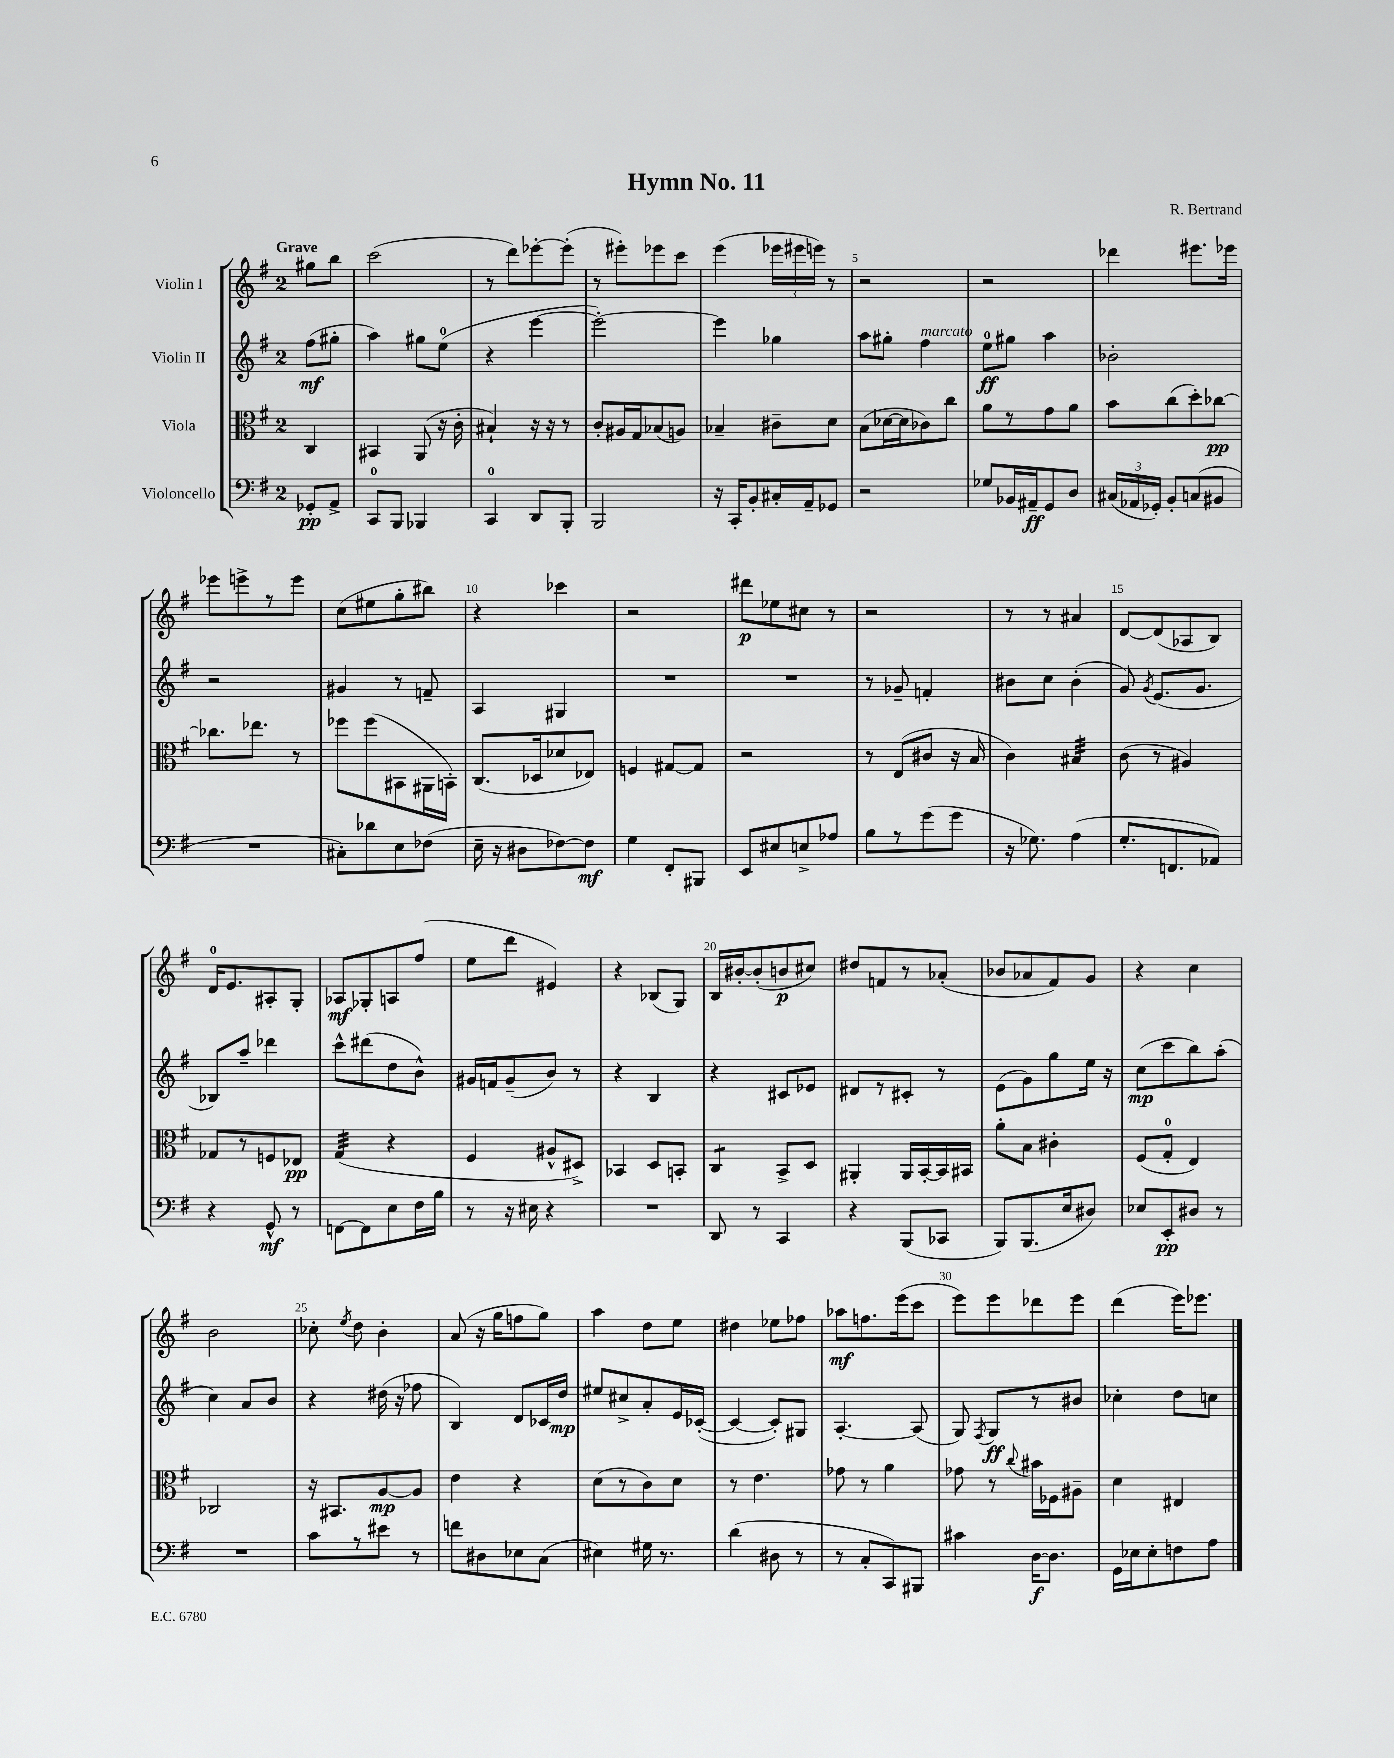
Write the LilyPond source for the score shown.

\header { title = "Hymn No. 11" composer = "R. Bertrand" }
<<
\new StaffGroup <<
\new Staff = "s0" \with { instrumentName = "Violin I" } {
    \clef treble \key g \major \once \override Staff.TimeSignature.style = #'single-digit \time 2/4 \partial 4 \tempo "Grave"
    \autoBeamOff gis''8[ b''8] |
    c'''2( |
    r8 d'''8[) ees'''8~-. ees'''8]-.( |
    r8 eis'''8[-.) ees'''8 c'''8] |
    e'''4( \tuplet 3/2 { ees'''16[ eis'''16 e'''16]) } r8 |
    r2 |
    r2 |
    des'''4 eis'''8.[ ees'''16] |
    ees'''8[ e'''8-> r8 e'''8] |
    c''8[( eis''8 g''8-. bis''8]) |
    r4 ces'''4 |
    r2 |
    dis'''8[\p ees''8 cis''8] r8 |
    r2 |
    r8 r8 ais'4 |
    d'8[~ d'8( aes8 b8]) |
    d'16[-0 e'8. ais8-. g8]-. |
    aes8[\mf ges8-. a8 fis''8]( |
    e''8[ d'''8] eis'4) |
    r4 bes8[( g8]) |
    b16[ bis'16~-. bis'8-.( b'8\p cis''8]) |
    dis''8[ f'8 r8 aes'8]-.( |
    bes'8[ aes'8 fis'8) g'8] |
    r4 c''4 |
    b'2 |
    ces''8-. \acciaccatura { e''8 } d''8 b'4-. |
    a'8( r16 g''16[ f''8 g''8]) |
    a''4 d''8[ e''8] |
    dis''4 ees''8[ fes''8] |
    aes''8[\mf f''8. e'''16( c'''8] |
    e'''8[) e'''8 des'''8 e'''8] |
    d'''4( e'''16[) ees'''8.] \bar "|." |
}
\new Staff = "s1" \with { instrumentName = "Violin II" } {
    \clef treble \key g \major \once \override Staff.TimeSignature.style = #'single-digit \time 2/4 \partial 4
    \autoBeamOff fis''8[\mf( gis''8]-. |
    a''4) gis''8[ e''8]-0( |
    r4 e'''4~ |
    e'''2~-.) |
    e'''4 ges''4 |
    a''8[ gis''8]-. fis''4^\markup { \italic "marcato" } |
    e''8[-0\ff gis''8] a''4 |
    bes'2-. |
    r2 |
    gis'4 r8 f'8-- |
    a4 gis4 |
    R2 |
    R2 |
    r8 ges'8-- f'4-. |
    bis'8[ c''8] bis'4-.( |
    g'8) \acciaccatura { g'8 } e'8.[( g'8.] |
    bes8[) a''8]-- des'''4 |
    c'''8[-^ dis'''8( d''8 b'8]-^) |
    gis'16[ f'16 gis'8--( b'8]) r8 |
    r4 b4 |
    r4 cis'8[ ees'8] |
    dis'8[ r8 cis'8]-. r8 |
    e'8[( g'8) g''8 e''16] r16 |
    c''8[\mp( c'''8 b''8) a''8]-.( |
    c''4) a'8[ b'8] |
    r4 dis''16( r16 fes''8 |
    b4) d'8[ ces'16 d''16]\mp |
    eis''8[ cis''8-> a'8-. e'16 ces'16]~-.( |
    ces'4~ ces'8[-.) gis8] |
    a4.~-. a8( |
    g8) \acciaccatura { fis8 } g8[\ff r8 bis'8] |
    ces''4-. d''8[ c''8] \bar "|." |
}
\new Staff = "s2" \with { instrumentName = "Viola" } {
    \clef alto \key g \major \once \override Staff.TimeSignature.style = #'single-digit \time 2/4 \partial 4
    \autoBeamOff c4 |
    bis,4 a,8( r16 c'16-. |
    bis4-!) r16 r16 r8 |
    c'8[-. ais16 g16 bes8( a8]) |
    bes4-- cis'8[-- d'8] |
    b8[( des'16~ des'16 ces'8) c''8] |
    a'8[ r8 g'8 a'8] |
    b'8[ c''8( d''8-.) ces''8]~\pp |
    ces''8.[ ees''8.] r8 |
    fes''8[ fes''8( bis,8 ais,16 b,16]-.) |
    c8.[( des16 des'8 ees8]) |
    f4 gis8[~ gis8] |
    r2 |
    r8 e8[( cis'8] r16 b16 |
    c'4) bis4:32 |
    c'8( r8 ais4) |
    ges8[ r8 f8 ees8]\pp |
    g4:32( r4 |
    fis4 ais8[-^ dis8]->) |
    bes,4 d8[ b,8]-. |
    c4:8 b,8[-> d8] |
    ais,4-. ais,16[ b,16~-. b,16 bis,16] |
    a'8[-. b8] cis'4-. |
    fis8[( g8]-0-. e4) |
    ces2 |
    r16 bis,8.[ a8~\mp a8] |
    e'4 r4 |
    d'8[( r8 c'8) d'8] |
    r8 e'4. |
    ges'8 r8 a'4 |
    ges'8 r8 \appoggiatura { c''8 } bis'16[ fes16 ais8]-- |
    d'4 eis4 \bar "|." |
}
\new Staff = "s3" \with { instrumentName = "Violoncello" } {
    \clef bass \key g \major \once \override Staff.TimeSignature.style = #'single-digit \time 2/4 \partial 4
    \autoBeamOff ges,8[-.\pp a,8]-> |
    c,8[-0 b,,8] bes,,4 |
    c,4-0 d,8[ b,,8]-. |
    b,,2 |
    r16 c,16[-. b,8-. cis16-. a,16-- ges,8] |
    r2 |
    ges8[ bes,16 ais,16--\ff g,8 d8] |
    \tuplet 3/2 { cis16[( aes,16 ges,16]-.) } b,8[-. c8( bis,8] |
    R2 |
    cis8[-.) des'8 e8 fes8]( |
    e16-- r16 dis8[ fes8~) fes8]\mf |
    g4 fis,8[-. bis,,8] |
    e,8[ eis8 e8-> aes8] |
    b8[ r8 g'8( g'8] |
    r16 ges8.) a4( |
    g8.[-. f,8. aes,8]) |
    r4 g,8-^\mf r8 |
    f,8[~ f,8 e8 fis16 b16] |
    r8 r16 eis16 r4 |
    R2 |
    d,8 r8 c,4 |
    r4 b,,8[( ces,8] |
    b,,8[) b,,8.( e16 dis8]) |
    ees8[ e,8-.\pp dis8] r8 |
    R2 |
    c'8[ r8 eis'8] r8 |
    f'8[ dis8 ees8 c8]( |
    eis4) gis16 r8. |
    d'4( dis8 r8 |
    r8 c8[-. c,8) bis,,8] |
    cis'4 d16[~\f d8.] |
    g,16[ ees16 ees8-. f8 a8] \bar "|." |
}
>>
>>
\layout { \context { \Score \override BarNumber.break-visibility = ##(#f #t #t) barNumberVisibility = #(every-nth-bar-number-visible 5) } }
